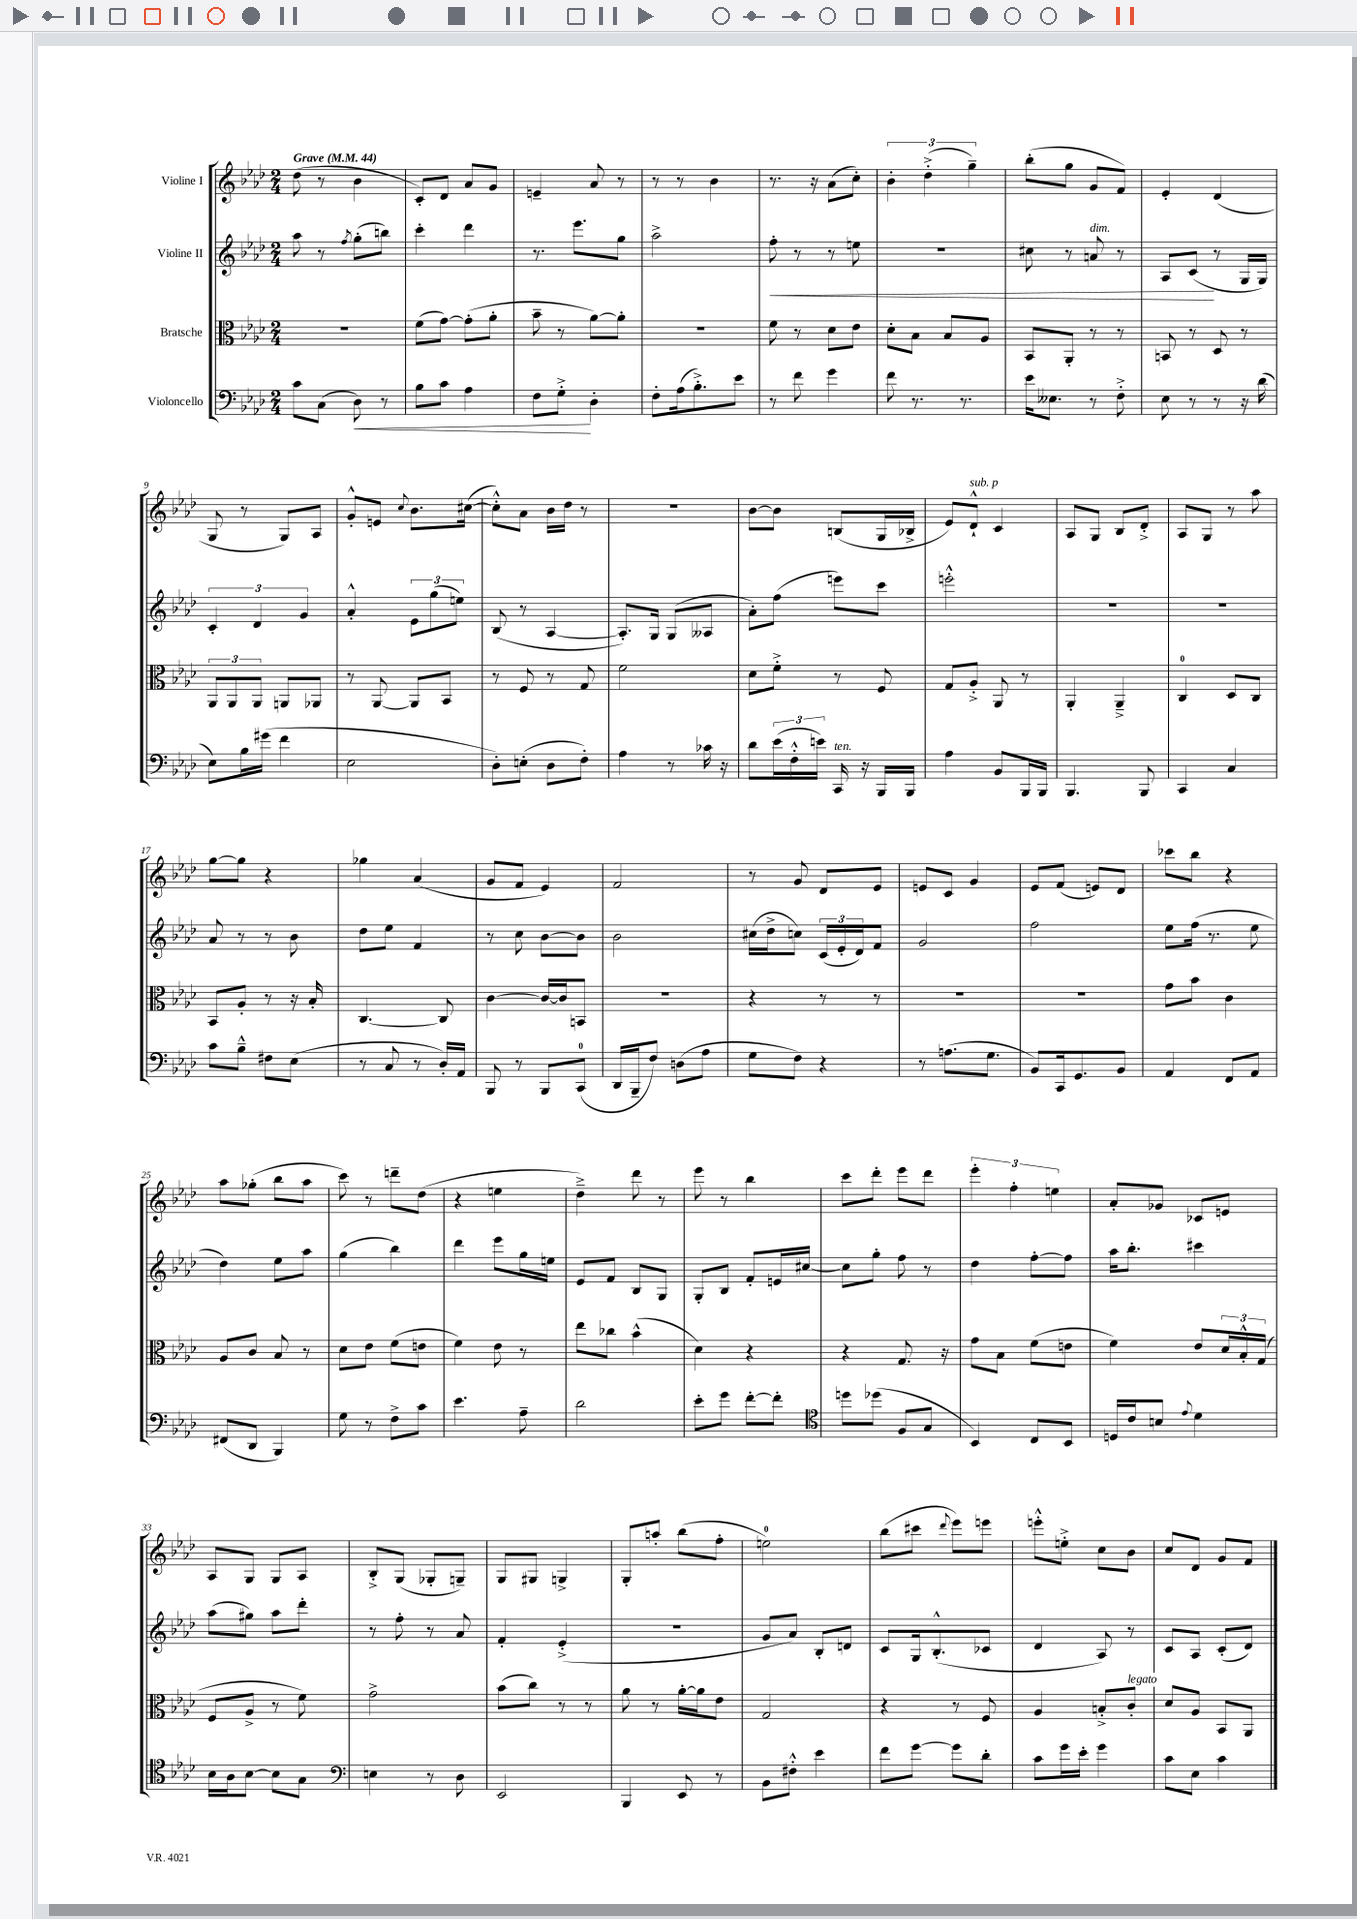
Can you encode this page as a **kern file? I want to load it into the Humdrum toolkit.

**kern	**kern	**kern	**kern
*staff4	*staff3	*staff2	*staff1
*clefF4	*clefC3	*clefG2	*clefG2
*k[b-e-a-d-]	*k[b-e-a-d-]	*k[b-e-a-d-]	*k[b-e-a-d-]
*M2/4	*M2/4	*M2/4	*M2/4
*MM44	*MM44	*MM44	*MM44
8c\L	2r	8aa-\	(8dd-\
(8C\J	.	8r	8r
.	.	8qff/	.
8D-\)	.	(8gg'\L	4b-\
8r	.	8bb\J)	.
=	=	=	=
8B-\L	(8f\L	4ccc'\	8c'/L)
8c\J	[8g\J)	.	8d-/J
4A-\	(8g'\]L	4ddd-\	8a-/L
.	8a-'\J	.	8g/J
=	=	=	=
8F\L	8b-~\	8.r	4e~/
8G'^\J	8r	.	.
.	.	8.eee-\L	.
4D-'\	[8a-\L)	.	8a-/
.	8a-'\]J	8gg\J	8r
=	=	=	=
8F'\L	2r	2aa-^\	8r
(16A-\k	.	.	8r
8.B-'^\)	.	.	.
.	.	.	4b-\
8e-\J	.	.	.
=	=	=	=
8r	8f\	8ff'\	8.r
8f\	8r	8r	.
.	.	.	16r
4g\	8d-\L	8r	(8a-\L
.	8e-\J	8ee\	8cc'\J)
=	=	=	=
8f\	8d-'\L	2r	6b-'\
8.r	8B-\J	.	.
.	.	.	(6dd-'^\
.	8B-/L	.	.
8.r	.	.	.
.	.	.	6gg~\)
.	8A-/J	.	.
=	=	=	=
16e-\LK	8BB-/L	8cc#\	(8bb-'\L
8.E--\J	.	.	.
.	8AA-'/J	8r	8gg\J
8r	8r	8a/	8g/L
8F'^\	8r	8r	8f/J)
=	=	=	=
8E-\	8BB/	8A-/L	4e-'/
8r	8r	(8c/J	.
8r	8D-/	8r	(4d-/
16r	8r	16G/LL	.
(16d-\	.	16G/JJ)	.
=	=	=	=
8E-\L)	12AA-/L	6c'/	8G/
.	12AA-/	.	.
16B-\L	.	.	8r
.	12AA-/J	6d-/	.
(16g#\JJ	.	.	.
4f\	8AA/L	.	8G/L)
.	.	6g/	.
.	8AA-/J	.	8A-/J
=	=	=	=
2E-\	8r	4a-'^^/	8g'^^/L
.	[8AA-/	.	8e/J
.	.	.	8qqcc/
.	8AA-/]L	12e-\L	8.b-\L
.	.	(12gg\	.
.	8BB-/J	.	.
.	.	12ee\J)	.
.	.	.	([16cc#\Jk
=	=	=	=
8D-'\L)	8r	(8B-/	8cc#'^^\]L)
(8E'\J	8F/	8r	8a-\J
8D-\L	8r	[4A-/	16b-\LL
.	.	.	16dd-\JJ
8F'\J)	8G/	.	8r
=	=	=	=
4A-\	2f\	8.A-'/]L)	2r
.	.	16G/Jk	.
8r	.	(8G/L	.
16c-\	.	8A--/J	.
16r	.	.	.
=	=	=	=
8d-\L	8d-\L	8a-'\L)	[8b-\L
(24e-\L	8f'^\J	(8ff\J	8b-\]J
24F'^^\	.	.	.
24e\JJ)	.	.	.
16CC/	8r	8eee\L)	(8B/L
16r	.	.	.
16BBB-/LL	8F/	8ccc\J	16G/L
16BBB-/JJ	.	.	16B-^/JJ
=	=	=	=
4A-\	8G/L	2eee'^^\	8e-/L)
.	8A-'^/J	.	8d-`^^/J
8BB-/L	8AA-/	.	4c/
16BBB-/L	8r	.	.
16BBB-/JJ	.	.	.
=	=	=	=
4.BBB-/	4AA-'/	2r	8A-/L
.	.	.	8G/J
.	4AA-~^/	.	8B-/L
8BBB-/	.	.	8d-'^/J
=	=	=	=
4CC/	4C/	2r	8A-/L
.	.	.	8G/J
4C/	8D-/L	.	8r
.	8C/J	.	8aa-\
=	=	=	=
8c\L	8BB-/L	8a-/	[8gg\L
8B-~^^\J	8A-'/J	8r	8gg\]J
8F#\L	8r	8r	4r
(8E-\J	16r	8b-\	.
.	16B-'/	.	.
=	=	=	=
8r	[4.C/	8dd-\L	4gg-\
8C/	.	8ee-\J	.
8r	.	4f/	(4a-/
16D-'/LL)	8C/]	.	.
16AA-/JJ	.	.	.
=	=	=	=
8BBB-/	[4c\	8r	8g/L
8r	.	8cc\	8f/J
8BBB-/L	16c/_LL	[8b-\L	4e-/)
.	16c/]J	.	.
(8CC/J	8BB/J	8b-\]J	.
=	=	=	=
16DD-/LL	2r	2b-\	2f/
16BBB-~/J	.	.	.
8F/J)	.	.	.
(8D\L	.	.	.
8A-\J	.	.	.
=	=	=	=
8G\L	4r	(16cc#\LL	8r
.	.	16dd-^\J	.
8F\J)	.	8cc\J)	8g/
4r	8r	(24c/LL	8d-/L
.	.	24e-'/	.
.	.	24d-/J)	.
.	8r	8f/J	8e-/J
=	=	=	=
8r	2r	2g/	8e/L
(8.A\L	.	.	8c/J
.	.	.	4g/
8.G\J	.	.	.
=	=	=	=
8BB-/L)	2r	2ff\	8e-/L
16CC/k	.	.	(8f/J
8.GG/	.	.	.
.	.	.	8e/L)
8BB-/J	.	.	8d-/J
=	=	=	=
4AA-/	8g\L	8ee-\L	8ccc-\L
.	8b-\J	(16ff\Jk	8bb-\J
.	.	8.r	.
8FF/L	4c\	.	4r
8AA-/J	.	8ee-\	.
=	=	=	=
(8FF#/L	8A-/L	4dd-\)	8aa-\L
8DD-/J	8c/J	.	(8gg-'\J
4BBB-/)	8B-/	8ee-\L	8bb-\L
.	8r	8aa-\J	8aa-\J
=	=	=	=
8G\	8d-\L	(4gg\	8ccc\)
8r	8e-\J	.	8r
8F^\L	(8f\L	4bb-\)	8ddd~\L
8c\J	8e\J	.	(8dd-\J
=	=	=	=
4.e-\	4f\)	4ddd-\	4r
.	8e-\	8eee-\L	4ee\
8A-~\	8r	16gg\L	.
.	.	16ee\JJ	.
=	=	=	=
2d-\	8ee-\L	8e-/L	4dd-~^\)
.	8cc-\J	8f/J	.
.	(4b-^^\	8B-/L	8ddd-\
.	.	8G/J	8r
=	=	=	=
8e-'\L	4d-\)	8G'/L	8eee-\
8g\J	.	8B-/J	8r
[8f'\L	4r	8f'/L	4bb-\
8f'\]J	.	16e/L	.
.	.	[16cc#/JJ	.
=	=	=	=
*clefC4	*	*	*
8dd\L	4r	8cc#\]L	8ccc\L
(8dd-\J	.	8gg'\J	8ddd-'\J
8F/L	8.G/	8ff\	8eee-\L
8G/J	.	8r	8ddd-\J
.	16r	.	.
=	=	=	=
4BB-/)	8g\L	4dd-\	6eee-'\
.	8B-\J	.	.
.	.	.	6ff'\
8C/L	(8f\L	[8ff'\L	.
.	.	.	6ee\
8BB-/J	8e\J	8ff\]J	.
=	=	=	=
16D/LL	4f\)	16aa-\LK	8a-'/L
16c/J	.	8.bb-'\J	.
8B/J	.	.	8g-/J
8qqe-/	.	.	.
4d-\	8e-/L	4ccc#\	8c-/L
.	24d-/L	.	8e/J
.	24B-'^^/	.	.
.	(24G/JJ	.	.
=	=	=	=
16B-\LL	8F/L	(8aa-\L	8A-/L
16A-\J	.	.	.
[8B-\J	8A-^/J	8gg#\J)	8G/J
8B-\]L	8r	8aa-\L	8G/L
8G\J	8f\)	8ddd-'\J	8A-/J
=	=	=	=
*clefF4	*	*	*
4E\	2g^\	8r	8B-'^/L
.	.	8ff'\	(8G/J
8r	.	8r	8G-'/L
8D-\	.	8a-/	8G~/J)
=	=	=	=
2EE-/	(8b-\L	4f'/	8G/L
.	8cc\J)	.	8G#/J
.	8r	(4e-'^/	4G^/
.	8r	.	.
=	=	=	=
4BBB-/	8a-\	2r	8G'/L
.	8r	.	8aa'/J
8EE-/	[16a-'\LL	.	(8bb-\L
.	16a-\]J	.	.
8r	8e-\J	.	8ff'\J
=	=	=	=
8BB-\L	2G/	8g/L	2ee\)
8F#'^^\J	.	8a-/J)	.
4e-\	.	8B-'/L	.
.	.	8d/J	.
=	=	=	=
8f\L	4r	8c/L	(8bb-\L
[8g\J	.	16G/k	8ccc#\J
.	.	(8.B-'^^/	.
.	.	.	8qqddd-/
8g\]L	8r	.	8eee-\L)
8d-'\J	8F/	8c-/J	8eee\J
=	=	=	=
8c\L	4A-/	4d-/	8eee'^^\L
16g\L	.	.	8ee'^\J
16e-'\JJ	.	.	.
4g\	8B'^/L	8A-/)	8cc\L
.	8c'/J	8r	8b-\J
=	=	=	=
8c\L	8d-/L	8c/L	8cc/L
8E-\J	8A-/J	8A-/J	8d-/J
4c\	8BB-/L	(8c'/L	8g/L
.	8AA-/J	8d-/J)	8f/J
==	==	==	==
*-	*-	*-	*-
